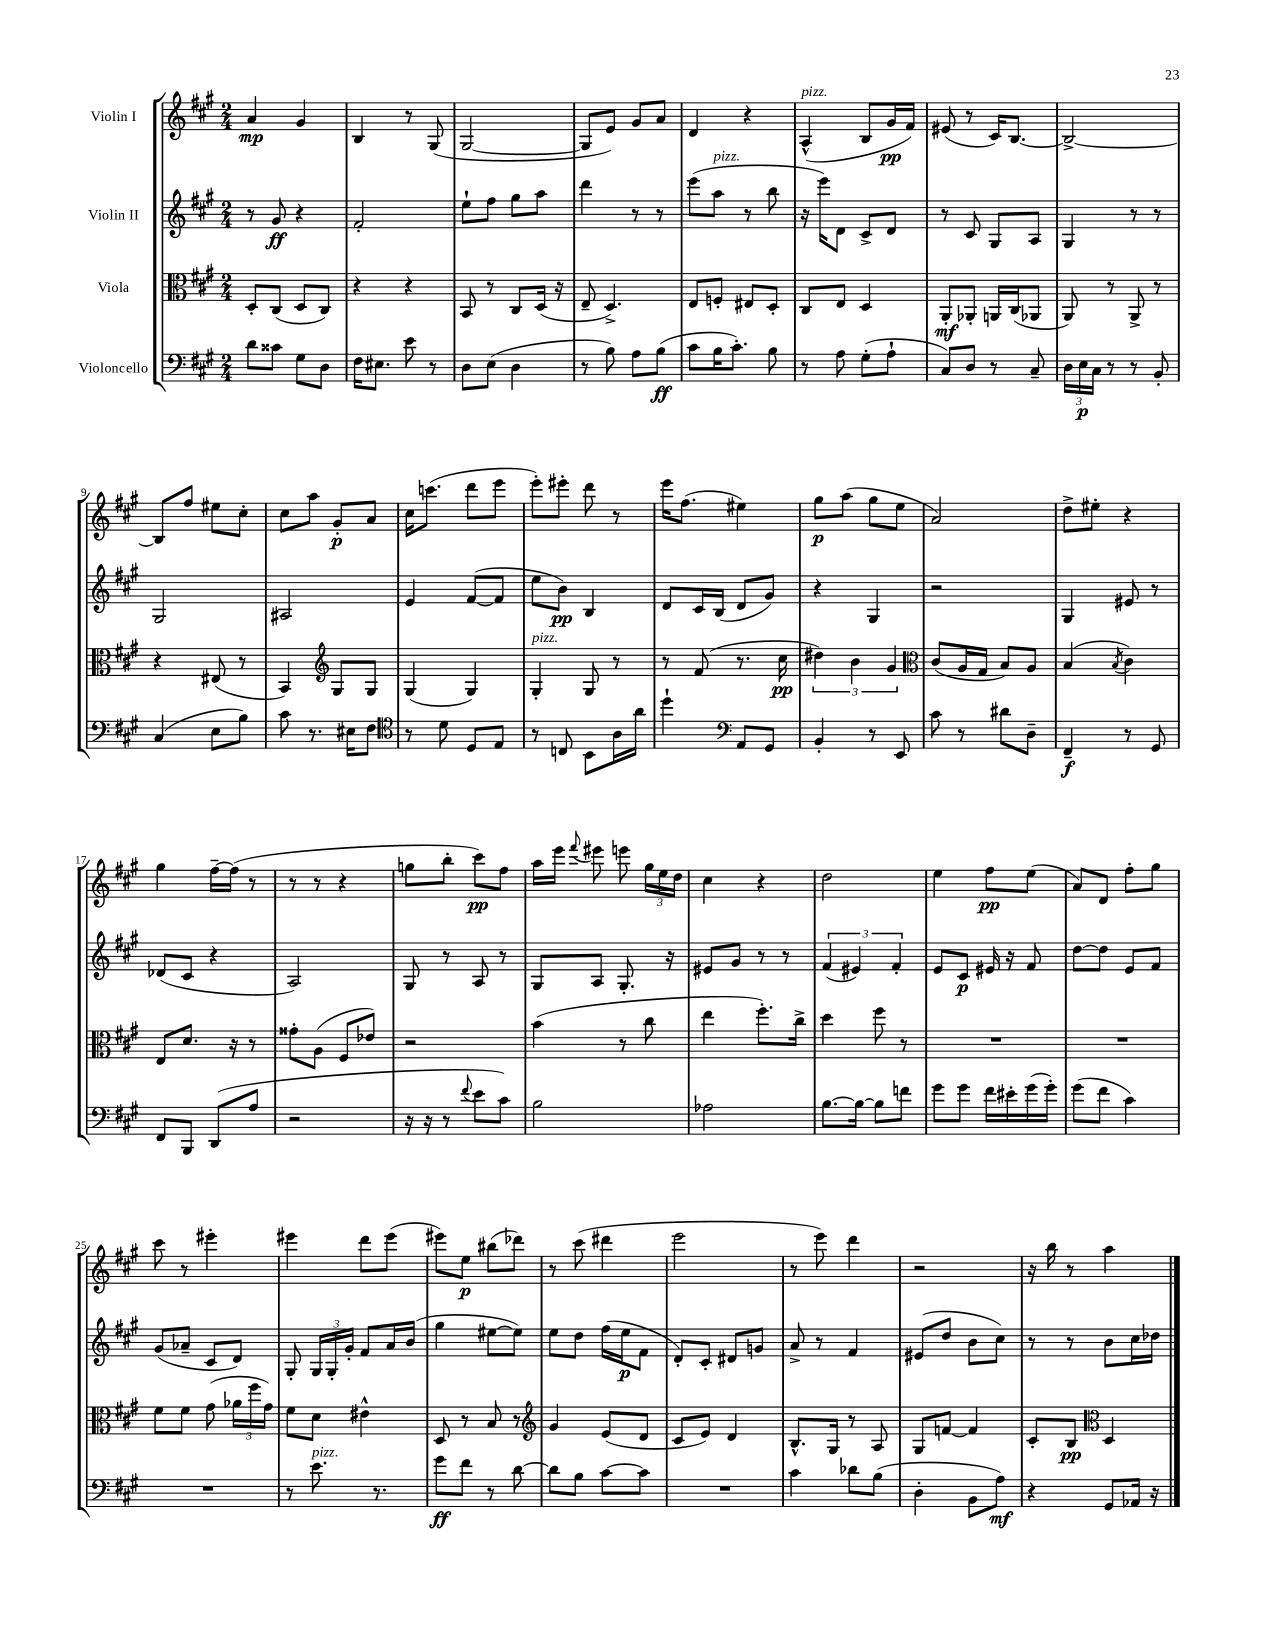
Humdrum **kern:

**kern	**kern	**kern	**kern
*staff4	*staff3	*staff2	*staff1
*clefF4	*clefC3	*clefG2	*clefG2
*k[f#c#g#]	*k[f#c#g#]	*k[f#c#g#]	*k[f#c#g#]
*M2/4	*M2/4	*M2/4	*M2/4
8d\L	8D'/L	8r	4a/
8c##\J	(8C#/J	8g#/	.
8G#\L	8D/L	4r	4g#/
8D\J	8C#/J)	.	.
=	=	=	=
16F#\LK	4r	2f#'/	4B/
8.E#\J	.	.	.
8e\	4r	.	8r
8r	.	.	(8G#/
=	=	=	=
8D\L	8BB/	8ee`\L	[2G#/
(8E\J	8r	8ff#\J	.
4D\	8C#/L	8gg#\L	.
.	(16D/Jk	8aa\J	.
.	16r	.	.
=	=	=	=
8r	8E~/	4ddd\	8G#/]L
8B\)	4.D^/)	.	8e/J)
8A\L	.	8r	8g#/L
(8B\J	.	8r	8a/J
=	=	=	=
8c#\L	8E/L	(8eee\L	4d/
16B\K	8F'/J	8aa\J	.
8.c#'\J)	.	.	.
.	8E#/L	8r	4r
8B\	8D'/J	8bb\	.
=	=	=	=
8r	8C#/L	16r	(4A^^/
.	.	16eee\LK)	.
8A\	8E/J	8d\J	.
(8G#'\L	4D/	8c#^/L	8B/L
8A`\J	.	8d/J	16g#/L
.	.	.	16f#/JJ)
=	=	=	=
8C#/L)	8AA'/L	8r	(8e#/
8D/J	8AA-'/J	8c#/	8r
8r	16AA/LL	8G#/L	16c#/LK)
.	(16C#/J	.	[8.B/J
8C#~/	8AA-/J	8A/J	.
=	=	=	=
24D\LL	8AA/)	4G#/	2B^/_
24E\	.	.	.
24C#\JJ	.	.	.
8r	8r	.	.
8r	8AA^/	8r	.
8BB'/	8r	8r	.
=	=	=	=
(4C#/	4r	2G#/	8B/]L
.	.	.	8ff#/J
8E\L	(8E#/	.	8ee#\L
8B\J)	8r	.	8cc#'\J
=	=	=	=
8c#\	4BB/)	2A#/	8cc#\L
8.r	.	.	8aa\J
*	*clefG2	*	*
.	8G#/L	.	8g#'/L
16E#\LK	.	.	.
8F#\J	8G#/J	.	8a/J
=	=	=	=
*clefC4	*	*	*
8r	(4G#/	4e/	16cc#\LK
.	.	.	(8.ccc\J
8d\	.	.	.
8D/L	4G#/)	([8f#/L	8ddd\L
8E/J	.	8f#/]J	8eee\J
=	=	=	=
8r	4G#'/	8ee\L	8eee'\L)
8C/	.	8b\J)	8eee#'\J
8BB\L	8G#/	4B/	8ddd\
16A\L	8r	.	8r
16a\JJ	.	.	.
=	=	=	=
4dd`\	8r	8d/L	16eee\LK
.	.	.	(8.ff#\J
.	(8f#/	16c#/L	.
.	.	(16B/JJ	.
*clefF4	*	*	*
8AA/L	8.r	8d/L	4ee#\)
8GG#/J	.	8g#/J)	.
.	16cc#\	.	.
=	=	=	=
4BB'/	6dd#\)	4r	8gg#\L
.	.	.	(8aa\J
.	6b\	.	.
8r	.	4G#/	8gg#\L
.	6g#/	.	.
8EE/	.	.	8ee\J
=	=	=	=
*	*clefC3	*	*
8c#\	(8c#/L	2r	2a/)
8r	16A/L	.	.
.	16G#/JJ	.	.
8d#\L	8B/L)	.	.
8D~\J	8A/J	.	.
=	=	=	=
4FF#~/	(4B/	4G#/	8dd^\L
.	.	.	8ee#'\J
.	8qB/	.	.
8r	4c#\)	8e#/	4r
8GG#/	.	8r	.
=	=	=	=
8FF#/L	8E/L	(8d-/L	4gg#\
8BBB/J	8.d/J	8c#/J	.
(8DD/L	.	4r	[16ff#~\LL
.	16r	.	(16ff#\]JJ
8A/J	8r	.	8r
=	=	=	=
2r	8g##'\L	2A/)	8r
.	(8A\J	.	8r
.	8F#/L	.	4r
.	8e-/J)	.	.
=	=	=	=
16r	2r	8G#/	8gg\L
16r	.	.	.
8r	.	8r	8bb'\J
8qqf#/	.	.	.
8e\L	.	8A/	8ccc#\L)
8c#\J)	.	8r	8ff#\J
=	=	=	=
2B\	(4b\	8G#/L	16aa\LL
.	.	.	16eee\JJ
.	.	.	8qqfff#/
.	.	8A/J	8eee#\
.	8r	8.G#'/	8eee\
.	8cc#\	.	24gg#\LL
.	.	.	24ee\
.	.	16r	.
.	.	.	24dd\JJ
=	=	=	=
2A-\	4ee\	8e#/L	4cc#\
.	.	8g#/J	.
.	8.ff#'\L)	8r	4r
.	.	8r	.
.	16cc#^\Jk	.	.
=	=	=	=
[8.B\L	4dd\	(6f#/	2dd\
.	.	6e#/)	.
16B\_Jk	.	.	.
8B\]L	8ff#\	.	.
.	.	6f#'/	.
8f\J	8r	.	.
=	=	=	=
8g#\L	2r	8e/L	4ee\
8g#\J	.	8c#/J	.
16f#\LL	.	16e#/	8ff#\L
16e#'\	.	16r	.
(16g#\	.	8f#/	(8ee\J
16g#'\JJ)	.	.	.
=	=	=	=
(8g#\L	2r	[8dd\L	8a/L)
8f#\J	.	8dd\]J	8d/J
4c#\)	.	8e/L	8ff#'\L
.	.	8f#/J	8gg#\J
=	=	=	=
2r	8f#\L	(8g#/L	8ccc#\
.	8f#\J	8a-~/J	8r
.	(8g#\	8c#/L	4eee#'\
.	24a-\LL	8d/J)	.
.	24ff#\	.	.
.	24g#\JJ)	.	.
=	=	=	=
8r	8f#\L	8G#'/	4eee#\
8.e\	8d\J	24G#/LL	.
.	.	24G#'/	.
.	.	24g#'/JJ	.
.	4e#^^\	8f#/L	8ddd\L
8.r	.	.	.
.	.	16a/L	(8eee#\J
.	.	(16b/JJ	.
=	=	=	=
8g#\L	8D/	4gg#\	8eee#\L)
8f#\J	8r	.	8ee\J
8r	8B/	[8ee#\L	(8bb#\L
[8d\	8r	8ee#\]J)	8ddd-\J)
=	=	=	=
*	*clefG2	*	*
8d\]L	4g#/	8ee\L	8r
8B\J	.	8dd\J	(8ccc#\
[8c#\L	(8e/L	(16ff#\LL	4ddd#\
.	.	16ee\J	.
8c#\]J	8d/J	8f#\J	.
=	=	=	=
2r	8c#/L	8d'/L)	2eee\
.	8e/J)	8c#'/J	.
.	4d/	8d#/L	.
.	.	8g/J	.
=	=	=	=
4c#\	8.B^^/L	8a^/	8r
.	.	8r	8eee\)
.	16G#/Jk	.	.
8d-\L	8r	4f#/	4ddd\
(8B\J	8A/	.	.
=	=	=	=
4D'\	8G#/L	(8e#/L	2r
.	[8f/J	8dd/J	.
8BB\L	4f/]	8b\L	.
8A\J)	.	8cc#\J)	.
=	=	=	=
4r	8c#'/L	8r	16r
.	.	.	16bb\
.	8B/J	8r	8r
*	*clefC3	*	*
8GG#/L	4D/	8b\L	4aa\
16AA-/Jk	.	16cc#\L	.
16r	.	16dd-\JJ	.
==	==	==	==
*-	*-	*-	*-
